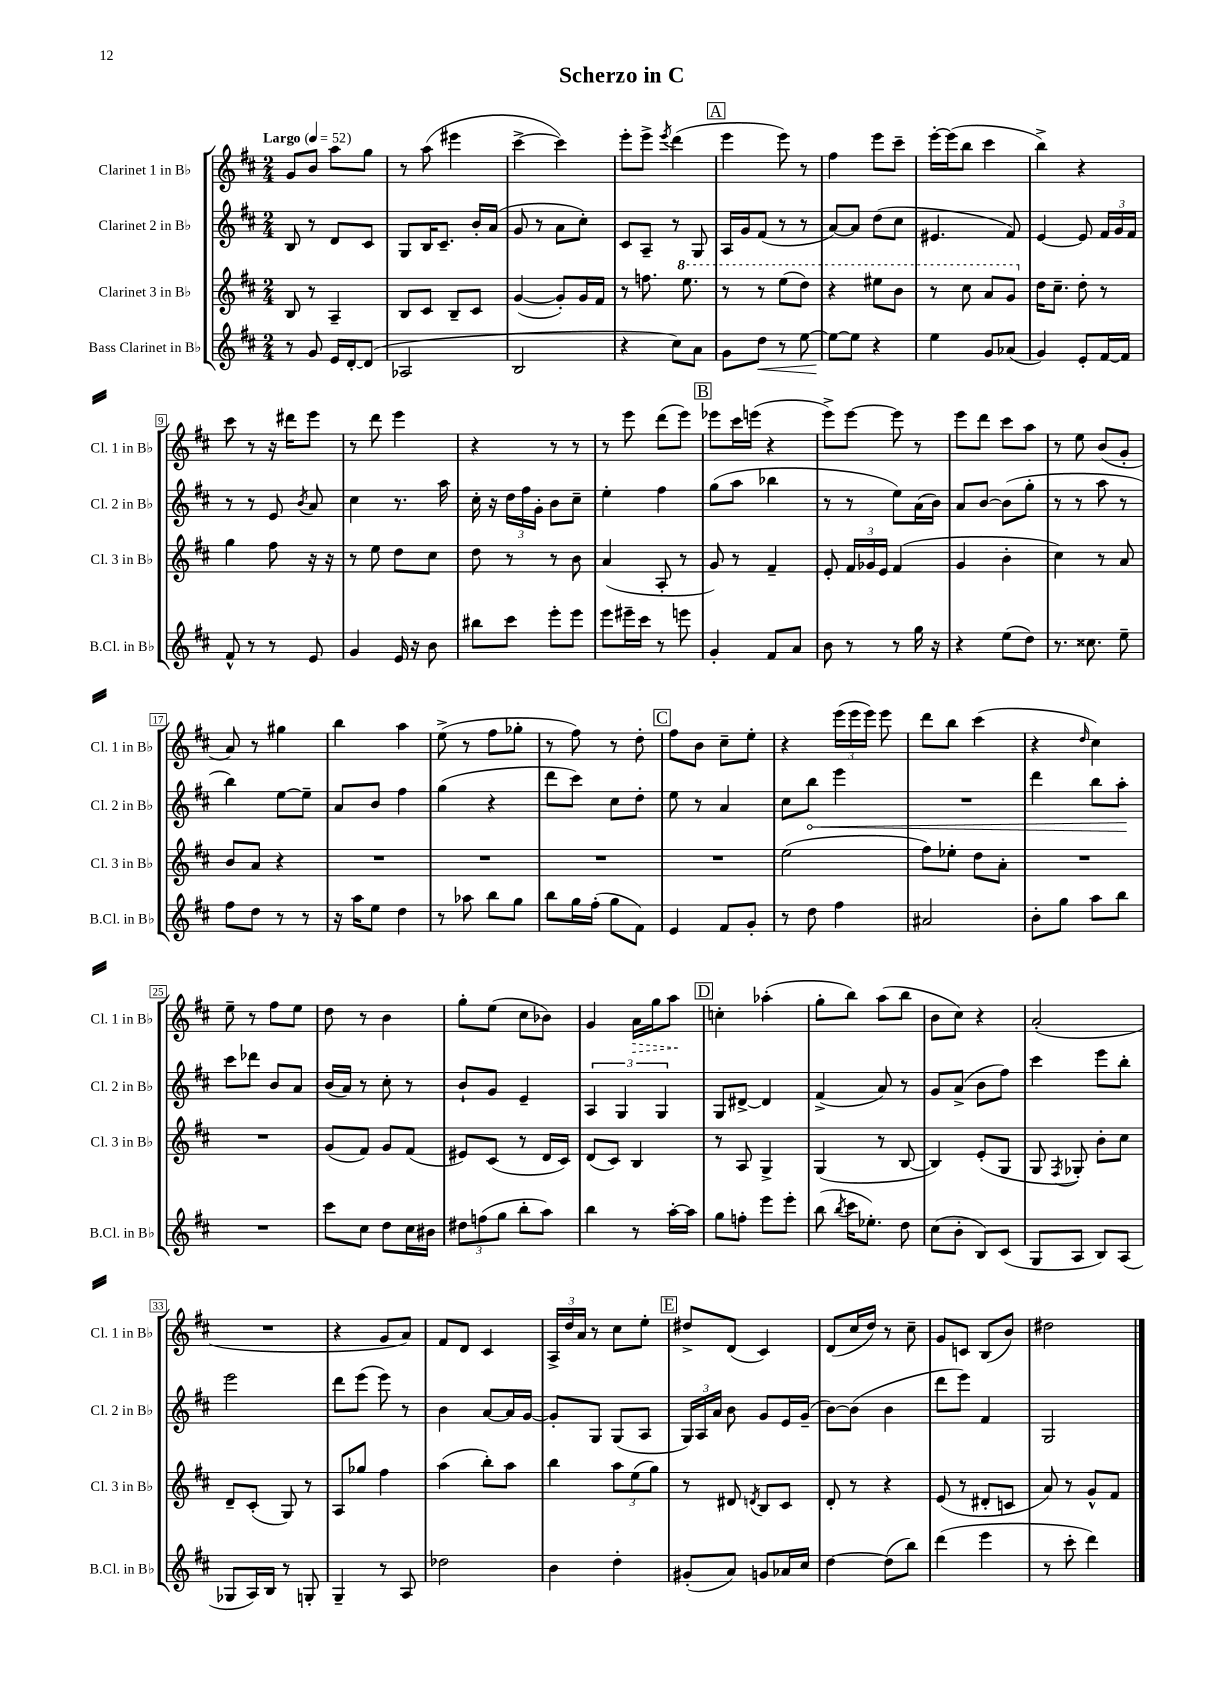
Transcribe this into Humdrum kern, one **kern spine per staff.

**kern	**kern	**kern	**kern
*staff4	*staff3	*staff2	*staff1
*clefG2	*clefG2	*clefG2	*clefG2
*k[f#c#]	*k[f#c#]	*k[f#c#]	*k[f#c#]
*M2/4	*M2/4	*M2/4	*M2/4
*MM52	*MM52	*MM52	*MM52
8r	8B	8B	8g
8g	8r	8r	8b
16e	4A~	8d	8aa
[16d'	.	.	.
(8d]	.	8c#	8gg
=	=	=	=
2A-	8B	8G	8r
.	8c#	16B	(8aa
.	.	8.c#~	.
.	8B~	.	4eee#
.	8c#	16b'	.
.	.	(16a	.
=	=	=	=
2B	([4g	8g	[4ccc#^
.	.	8r	.
.	8g'])	8a	4ccc#])
.	16g	8cc#')	.
.	16f#	.	.
=	=	=	=
4r	8r	8c#	8eee'
.	8.ff	8A~	8eee^
.	.	.	8qeee
8cc#)	.	8r	(4ddd
.	8.eee	.	.
8a	.	8G	.
=	=	=	=
8g	8r	16A	4eee
.	.	16g	.
8dd	8r	(8f#	.
8r	(8eee	8r	8eee)
[8ee	8ddd)	8r	8r
=	=	=	=
8ee_	4r	[8a)	4ff#
8ee]	.	8a]	.
4r	8eee#	(8dd	8eee
.	8bb	8cc#	8ccc#~
=	=	=	=
4ee	8r	4.e#	[16eee'
.	.	.	(16eee]
.	8ccc#	.	8bb
8g	8aa	.	4ccc#
(8a-	8gg	8f#)	.
=	=	=	=
4g)	16dd	[4e	4bb^)
.	8.cc#~	.	.
8e'	8dd'	8e]	4r
[16f#	8r	24f#	.
.	.	24g	.
16f#]	.	.	.
.	.	24f#	.
=	=	=	=
8f#^^	4gg	8r	8ccc#
8r	.	8r	8r
8r	8ff#	8e	16r
.	.	.	16ddd#
.	.	8qb	.
8e	16r	8a	8eee
.	16r	.	.
=	=	=	=
4g	8r	4cc#	8r
.	8ee	.	8ddd
16e	8dd	8.r	4eee
16r	.	.	.
8b	8cc#	.	.
.	.	16aa	.
=	=	=	=
8bb#	8dd	16cc#'	4r
.	.	16r	.
8ccc#	8r	24dd	.
.	.	24ff#	.
.	.	24g'	.
8eee'	8r	8b	8r
8eee	8b	8cc#~	8r
=	=	=	=
8eee	(4a	4ee'	8r
16eee#~	.	.	8eee
16ccc#	.	.	.
8r	8A'	4ff#	(8ddd
8eee	8r	.	8eee)
=	=	=	=
4g'	8g)	(8gg	8eee-
.	8r	8aa	16ccc#
.	.	.	(16eee
8f#	4f#~	4bb-	4r
8a	.	.	.
=	=	=	=
8b	8e'	8r	8eee^)
8r	24f#	8r	[8eee
.	24g-	.	.
.	24e	.	.
8r	(4f#	8ee)	8eee]
16gg	.	(16a	8r
16r	.	16b)	.
=	=	=	=
4r	4g	8a	8eee
.	.	[8b	8ddd
(8ee	4b'	(8b]	8ccc#
8dd)	.	8gg'	8aa
=	=	=	=
8.r	4cc#)	8r	8r
.	.	8r	8ee
8.cc##	.	.	.
.	8r	8aa	(8b
8ee~	8a	8r	8g'
=	=	=	=
8ff#	8b	4bb)	8a)
8dd	8a	.	8r
8r	4r	[8ee	4gg#
8r	.	8ee~]	.
=	=	=	=
16r	2r	8a	4bb
16aa	.	.	.
8ee	.	8b	.
4dd	.	4ff#	4aa
=	=	=	=
8r	2r	(4gg	(8ee^
8aa-	.	.	8r
8bb	.	4r	8ff#
8gg	.	.	8gg-'
=	=	=	=
8bb	2r	8ddd	8r
16gg	.	8ccc#)	8ff#)
(16ff#'	.	.	.
8gg	.	8cc#	8r
8f#)	.	8dd'	8dd'
=	=	=	=
4e	2r	8ee	8ff#
.	.	8r	8b
8f#	.	4a	8cc#~
8g'	.	.	8ee'
=	=	=	=
8r	(2ee	8cc#	4r
8dd	.	8bb	.
4ff#	.	4eee	(24eee
.	.	.	24eee
.	.	.	24eee)
.	.	.	8eee
=	=	=	=
2a#	8ff#)	2r	8ddd
.	8ee-'	.	8bb
.	8dd	.	(4ccc#
.	8a'	.	.
=	=	=	=
8b'	2r	4ddd	4r
8gg	.	.	.
.	.	.	16qqdd
8aa	.	8bb	4cc#)
8bb	.	8aa'	.
=	=	=	=
2r	2r	8ccc#	8ee~
.	.	8ddd-	8r
.	.	8b	8ff#
.	.	8a	8ee
=	=	=	=
8ccc#	(8g	(16b	8dd
.	.	16a)	.
8cc#	8f#)	8r	8r
8dd	8g	8cc#'	4b
16cc#	(8f#	8r	.
16b#	.	.	.
=	=	=	=
12dd#	8e#)	8b`	8gg'
(12ff	.	.	.
.	(8c#	8g	(8ee
12gg	.	.	.
8bb'	8r	4e~	8cc#
8aa)	16d	.	8b-)
.	16c#)	.	.
=	=	=	=
4bb	(8d	6A	4g
.	8c#)	.	.
.	.	6G	.
8r	4B	.	16a
.	.	.	16gg
.	.	6G	.
[16aa'	.	.	8aa
16aa]	.	.	.
=	=	=	=
8gg	8r	8G	4cc'
8ff'	8A	[8d#^	.
8eee	4G^	4d#]	(4aa-'
8eee'	.	.	.
=	=	=	=
(8bb	(4G	(4f#^	8gg'
8qbb	.	.	.
16ccc#	.	.	8bb)
8.ee-')	.	.	.
.	8r	8a)	(8aa
8dd	[8B	8r	8bb
=	=	=	=
(8cc#	4B])	8g	8b
8b'	.	(8a^	8cc#)
8B)	(8e'	8b	4r
(8c#	8G	8ff#)	.
=	=	=	=
8G	8G	4ccc#	(2a'
.	8qF#	.	.
8A	8G-')	.	.
8B)	8b'	8eee	.
(8A	8cc#	8bb'	.
=	=	=	=
8G-	8d~	2eee	2r
16A)	(8c#'	.	.
16B	.	.	.
8r	8G)	.	.
8G'	8r	.	.
=	=	=	=
4G~	8A	8ddd	4r
.	8gg-	(8eee	.
8r	4ff#	8eee)	8g
8A	.	8r	8a)
=	=	=	=
2dd-	(4aa	4b	8f#
.	.	.	8d
.	8bb')	[8a	4c#
.	8aa	16a]	.
.	.	[16g	.
=	=	=	=
4b	4bb	8g']	24A^
.	.	.	24dd
.	.	.	24a
.	.	8G	8r
4dd'	12aa	(8G	8cc#
.	(12ee	.	.
.	.	8A	8ee'
.	12gg)	.	.
=	=	=	=
(8g#'	8r	24G)	8dd#^
.	.	24A	.
.	.	24a	.
8a)	8d#	8b	(8d
.	8qd	.	.
8g	8B	8g	4c#)
16a-	8c#	16e	.
16cc#	.	(16g~	.
=	=	=	=
[4dd	8d'	[8b)	(8d
.	8r	(8b]	16cc#
.	.	.	16dd)
(8dd]	4r	4b	8r
8bb)	.	.	8cc#~
=	=	=	=
(4ddd	(8e	8ddd	8g
.	8r	8eee)	8c
4eee	8d#'	4f#	(8B
.	8c	.	8b)
=	=	=	=
8r	8a)	2G	2dd#
8ccc#'	8r	.	.
4ddd)	8g^^	.	.
.	8f#	.	.
==	==	==	==
*-	*-	*-	*-
